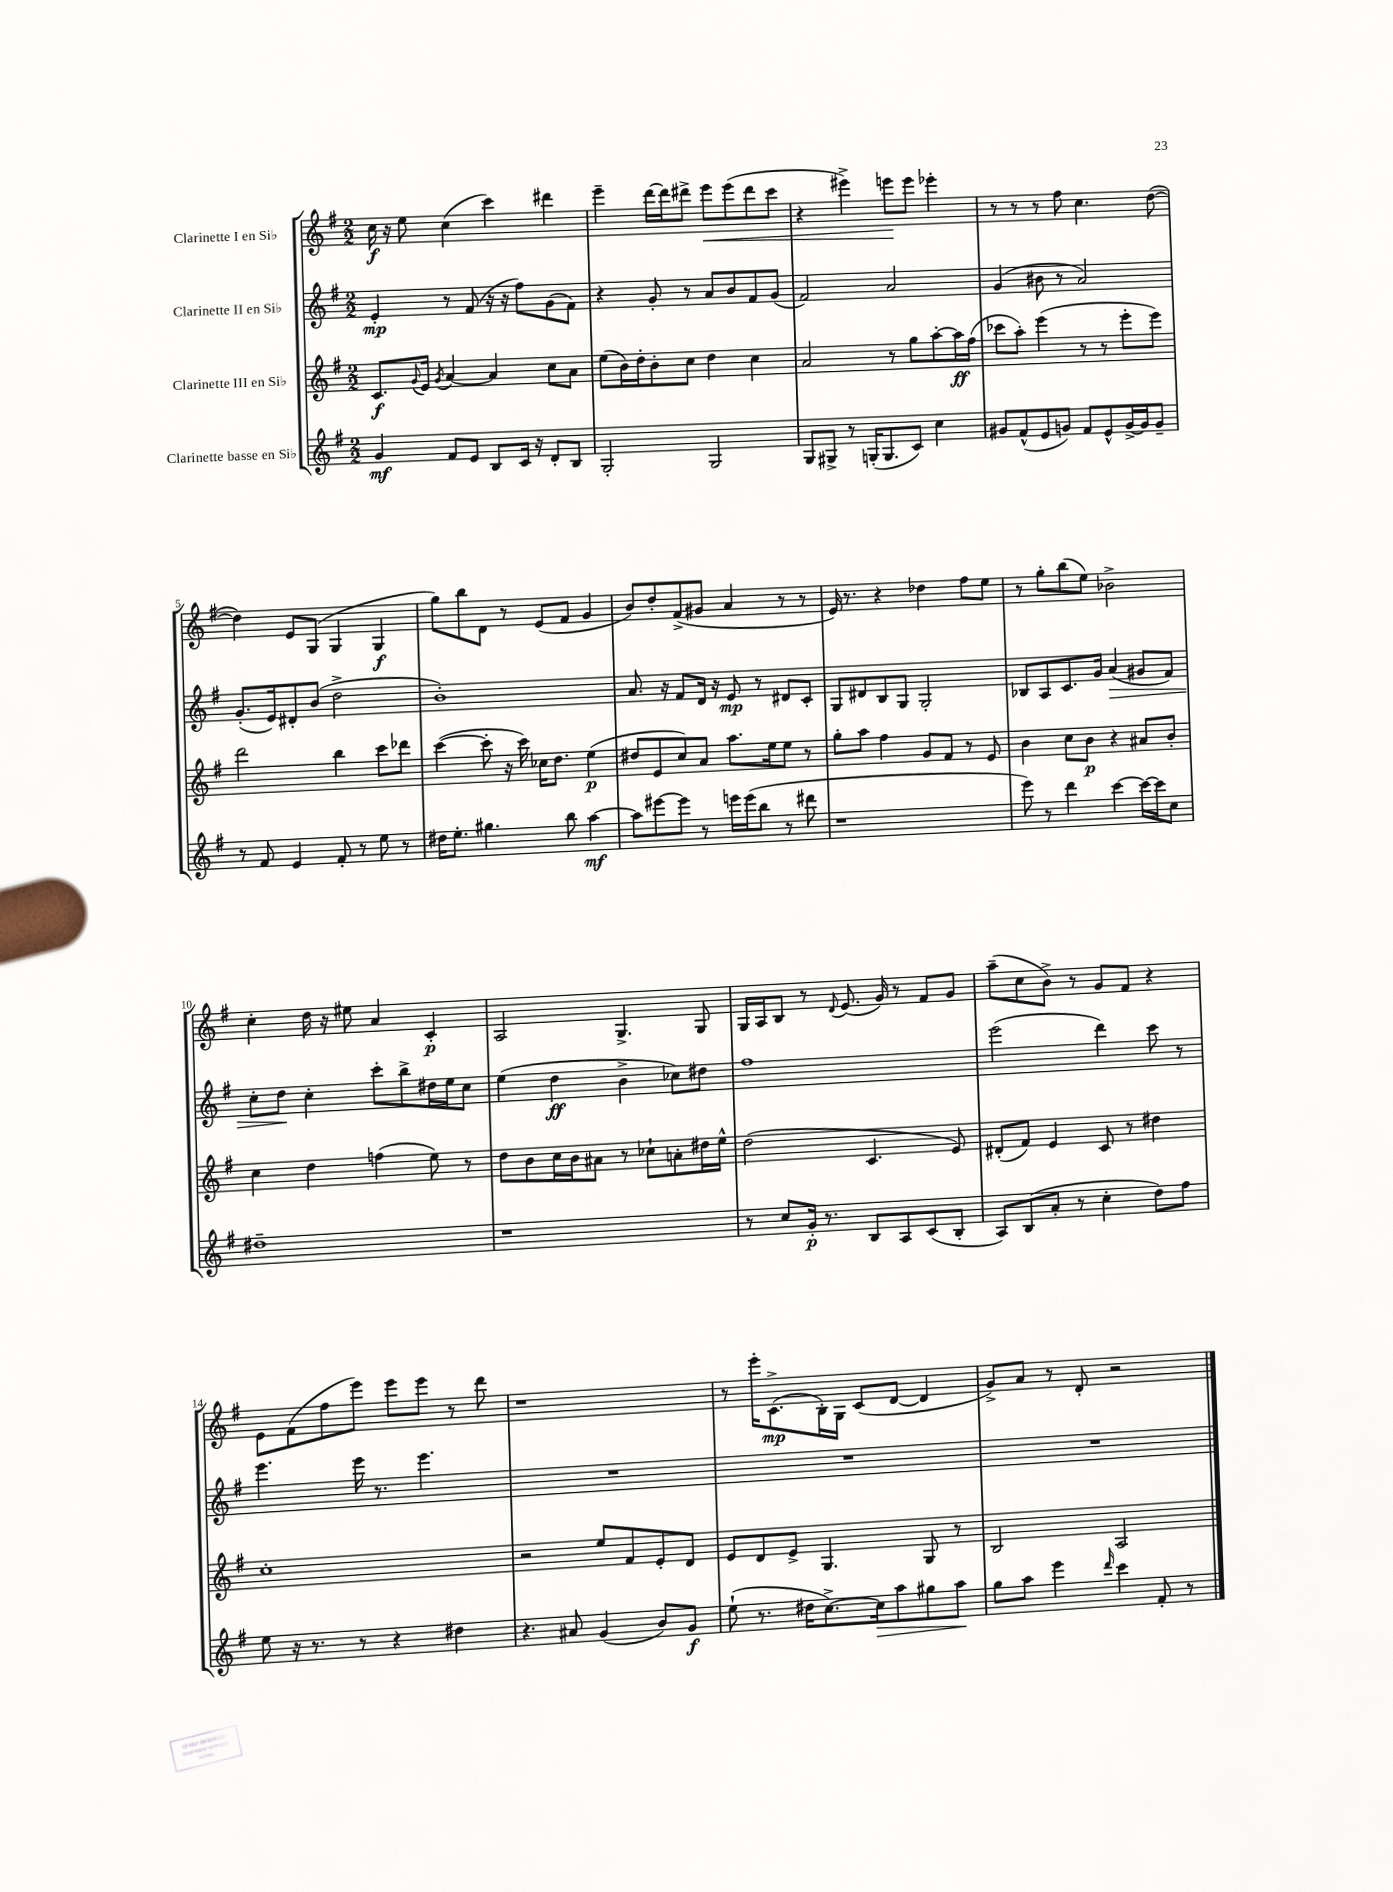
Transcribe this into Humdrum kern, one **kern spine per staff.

**kern	**dynam	**kern	**dynam	**kern	**dynam	**kern	**dynam
*part4	*part4	*part3	*part3	*part2	*part2	*part1	*part1
*staff4	*staff4	*staff3	*staff3	*staff2	*staff2	*staff1	*staff1
*I"Clarinette basse en Si♭	*	*I"Clarinette III en Si♭	*	*I"Clarinette II en Si♭	*	*I"Clarinette I en Si♭	*
*clefG2	*	*clefG2	*	*clefG2	*	*clefG2	*
*k[f#]	*	*k[f#]	*	*k[f#]	*	*k[f#]	*
*M2/2	*	*M2/2	*	*M2/2	*	*M2/2	*
=1	=1	=1	=1	=1	=1	=1	=1
4g/	mf	8.c/L	f	4e'/	mp	16cc\	f
.	.	.	.	.	.	16r	.
.	.	.	.	.	.	8ee\	.
.	.	8qqg/	.	.	.	.	.
.	.	16e/Jk	.	.	.	.	.
.	.	8qg/	.	.	.	.	.
8f#/L	.	[4a/	.	8r	.	(4cc\	.
8e/J	.	.	.	(8f#/	.	.	.
8B/L	.	4a/]	.	16r	.	4ccc\)	.
.	.	.	.	16r	.	.	.
16c/Jk	.	.	.	8ff#\L)	.	.	.
16r	.	.	.	.	.	.	.
8d'/L	.	8cc\L	.	(8g\	.	4ddd#X\	.
8B/J	.	8a\J	.	8f#\J)	.	.	.
=2	=2	=2	=2	=2	=2	=2	=2
2G'/	.	(8ee\L	.	4r	.	4eee~\	.
.	.	16b\L)	.	.	.	.	.
.	.	16dd'\J	.	.	.	.	.
.	.	8b'\	.	8g'/	.	[16ddd\LL	.
.	.	.	.	.	.	16ddd\J]	.
.	.	8cc\J	.	8r	.	8ddd#X^\J	.
!	!	!	!	!	!	!	!LO:HP:b
2G/	.	4dd\	.	8a/L	.	8eee\L	<
.	.	.	.	8b/	.	(8eee\	.
.	.	4cc\	.	8f#/	.	8ddd#\	.
.	.	.	.	(8g/J	.	8ccc\J	.
=3	=3	=3	=3	=3	=3	=3	=3
8G/L	.	2a/	.	2f#/)	.	4r	.
8G#X^/J	.	.	.	.	.	.	.
8r	.	.	.	.	.	4eee#X^\)	.
(16Gn'/KL	.	.	.	.	.	.	.
8.G/	.	.	.	.	.	.	.
.	.	8r	.	2a/	.	8eeen\L	.
8c/J)	.	8gg\L	.	.	.	8eee\J	[
4cc\	.	[8aa'\	.	.	.	4eee-X'\	.
.	.	16aa\L]	ff	.	.	.	.
.	.	(16ff#\JJ	.	.	.	.	.
=4	=4	=4	=4	=4	=4	=4	=4
8g#X/L	.	8ccc-X\L	.	(4g/	.	8r	.
(8f#^^/	.	8aa'\J)	.	.	.	8r	.
8e/	.	(4eee\	.	8b#X\	.	8r	.
8gn/J)	.	.	.	8r	.	8ff#\	.
8f#/L	.	8r	.	2a/)	.	4.cc\	.
8e^^/	.	8r	.	.	.	.	.
[16g^/L	.	8eee'\L	.	.	.	.	.
16g/J]	.	.	.	.	.	.	.
8g~/J	.	8eee\J)	.	.	.	([8dd\	.
!!LO:LB:g=z
=5	=5	=5	=5	=5	=5	=5	=5
8r	.	2ddd\	.	(8.g'/L	.	4dd\])	.
8f#/	.	.	.	.	.	.	.
.	.	.	.	16e/k)	.	.	.
4e/	.	.	.	8d#X'/	.	8e/L	.
.	.	.	.	(8b/J	.	(8G/J	.
8f#'/	.	4bb\	.	2dd^\	.	4G/	.
8r	.	.	.	.	.	.	.
8ee\	.	8ccc\L	.	.	.	4G/	f
8r	.	8ddd-X\J	.	.	.	.	.
=6	=6	=6	=6	=6	=6	=6	=6
16dd#X\KL	.	([4ccc\	.	1b')	.	8gg\L)	.
8.ee'\J	.	.	.	.	.	.	.
.	.	.	.	.	.	8bb\	.
4.gg#X\	.	8ccc'\]	.	.	.	8d\J	.
.	.	16r	.	.	.	8r	.
.	.	16ccc\)	.	.	.	.	.
.	.	16cc-X\KL	.	.	.	(8e/L	.
.	.	8.dd\J	.	.	.	.	.
8bb\	.	.	.	.	.	8f#/J	.
[4aa\	mf	(4ee\	p	.	.	4g/	.
=7	=7	=7	=7	=7	=7	=7	=7
8aa\L]	.	8dd#X/L	.	8.a/	.	8b/L)	.
[8eee#X\	.	8e/	.	.	.	8dd'/	.
.	.	.	.	16r	.	.	.
8eee#\J]	.	8cc/)	.	8f#/L	.	(8f#^/	.
8r	.	8a/J	.	16d/Jk	.	8g#X/J	.
.	.	.	.	16r	.	.	.
16eeen\LL	.	8.aa\L	.	8e/	mp	4a/	.
(16eee\J	.	.	.	.	.	.	.
8bb\J	.	.	.	8r	.	.	.
.	.	16ee\k	.	.	.	.	.
8r	.	8ee\J	.	8d#X/L	.	8r	.
8ddd#X\	.	8r	.	8c'/J	.	8r	.
=8	=8	=8	=8	=8	=8	=8	=8
1r	.	8gg'\L	.	8G/L	.	16e/)	.
.	.	.	.	.	.	8.r	.
.	.	8aa\J	.	8d#X/	.	.	.
.	.	4ff#\	.	8B/	.	4r	.
.	.	.	.	8G/J	.	.	.
.	.	8g/L	.	2G'/	.	4dd-X\	.
.	.	8f#/J	.	.	.	.	.
.	.	8r	.	.	.	8ff#\L	.
.	.	8e/	.	.	.	8ee\J	.
=9	=9	=9	=9	=9	=9	=9	=9
8eee\)	.	4b\	.	8B-X/L	.	8r	.
8r	.	.	.	8A/	.	8gg'\L	.
4ddd\	.	8cc\L	.	8.c/	.	(8bb\	.
.	.	8b\J	p	.	.	8ee\J)	.
.	.	.	.	16g/Jk	.	.	.
!	!	!	!	!	!LO:HP:b	!	!
[4ccc\	.	4r	.	(4a/	>	2b-X^\	.
16ccc\LL_	.	8a#X/L	.	8g#X/L	.	.	.
16ccc\J]	.	.	.	.	.	.	.
8cc\J	.	8b'/J	.	8f#/J)	.	.	.
!!LO:LB:g=z
=10	=10	=10	=10	=10	=10	=10	=10
1dd#X~	.	4cc\	.	8cc'\L	.	4cc'\	.
.	.	.	.	8dd\J	.	.	.
.	.	4dd\	.	4cc'\	]	16dd\	.
.	.	.	.	.	.	16r	.
.	.	.	.	.	.	8ee#X\	.
.	.	(4ffn\	.	8ccc'\L	.	4a/	.
.	.	.	.	8bb^\	.	.	.
.	.	8ee\)	.	16dd#X\L	.	4c'/	p
.	.	.	.	16ee\J	.	.	.
.	.	8r	.	8cc\J	.	.	.
=11	=11	=11	=11	=11	=11	=11	=11
1r	.	8dd\L	.	(4ee\	.	2A/	.
.	.	8b\	.	.	.	.	.
.	.	16cc\L	.	4dd\	ff	.	.
.	.	16b\J	.	.	.	.	.
.	.	8a#X\J	.	.	.	.	.
.	.	8r	.	4b^\	.	4.G^/	.
.	.	8cc-X`\L	.	.	.	.	.
.	.	8an'\	.	8cc-X\L)	.	.	.
.	.	16dd#X\L	.	8dd#X\J	.	8G/	.
.	.	16ee^^\JJ	.	.	.	.	.
=12	=12	=12	=12	=12	=12	=12	=12
8r	.	(2dd\	.	1ff#	.	16G/LL	.
.	.	.	.	.	.	16A/J	.
8cc/L	.	.	.	.	.	8B/J	.
16g'/Jk	p	.	.	.	.	8r	.
8.r	.	.	.	.	.	.	.
.	.	.	.	.	.	8qqd/	.
.	.	.	.	.	.	(8.e/	.
8B/L	.	4.c/	.	.	.	.	.
.	.	.	.	.	.	16g/)	.
8A/	.	.	.	.	.	8r	.
(8c/	.	.	.	.	.	8f#/L	.
8B'/J	.	8e/)	.	.	.	8g/J	.
=13	=13	=13	=13	=13	=13	=13	=13
8A/L)	.	(8d#X'/L	.	(2eee\	.	(8aa~\L	.
(8B/	.	8f#/J)	.	.	.	8cc\	.
8a'/J	.	4e/	.	.	.	8b^\J)	.
8r	.	.	.	.	.	8r	.
4cc'\	.	8c/	.	4ddd\)	.	8g/L	.
.	.	8r	.	.	.	8f#/J	.
8dd\L)	.	4dd#X\	.	8ccc\	.	4r	.
8ff#\J	.	.	.	8r	.	.	.
!!LO:LB:g=z
=14	=14	=14	=14	=14	=14	=14	=14
8ee\	.	1cc'	.	4.eee\	.	8e\L	.
16r	.	.	.	.	.	(8f#\	.
8.r	.	.	.	.	.	.	.
.	.	.	.	.	.	8ff#\	.
8r	.	.	.	16eee\	.	8eee\J)	.
.	.	.	.	8.r	.	.	.
4r	.	.	.	.	.	8eee\L	.
.	.	.	.	4.eee\	.	8eee\J	.
4dd#X\	.	.	.	.	.	8r	.
.	.	.	.	.	.	8ddd\	.
=15	=15	=15	=15	=15	=15	=15	=15
4.r	.	2r	.	1r	.	1r	.
8a#X/	.	.	.	.	.	.	.
(4g/	.	8ee/L	.	.	.	.	.
.	.	8f#/	.	.	.	.	.
8b/L)	.	8e'/	.	.	.	.	.
8g/J	f	8d/J	.	.	.	.	.
=16	=16	=16	=16	=16	=16	=16	=16
(8ee`\	.	8e/L	.	1r	.	8r	.
8.r	.	8d/	.	.	.	16eee'\KL	.
.	.	.	.	.	.	(8.c^\	mp
.	.	8e^/J	.	.	.	.	.
16dd#X\KL	.	.	.	.	.	.	.
[8.cc^\)	.	4.G/	.	.	.	16B'\L)	.
.	.	.	.	.	.	16G\JJ	.
.	.	.	.	.	.	(8c/L	.
!	!LO:HP:b	!	!	!	!	!	!
16cc\k]	>	.	.	.	.	.	.
8aa\	.	.	.	.	.	[8d/J	.
8gg#X\	.	8G/	.	.	.	4d/]	.
8aa\J	.	8r	.	.	.	.	.
.	]	.	.	.	.	.	.
=17	=17	=17	=17	=17	=17	=17	=17
8gg\L	.	2B/	.	1r	.	8g^/L)	.
8aa\J	.	.	.	.	.	8a/J	.
4eee\	.	.	.	.	.	8r	.
.	.	.	.	.	.	8d'/	.
16qqddd/	.	.	.	.	.	.	.
4ccc\	.	2A/	.	.	.	2r	.
8f#'/	.	.	.	.	.	.	.
8r	.	.	.	.	.	.	.
==	==	==	==	==	==	==	==
*-	*-	*-	*-	*-	*-	*-	*-
